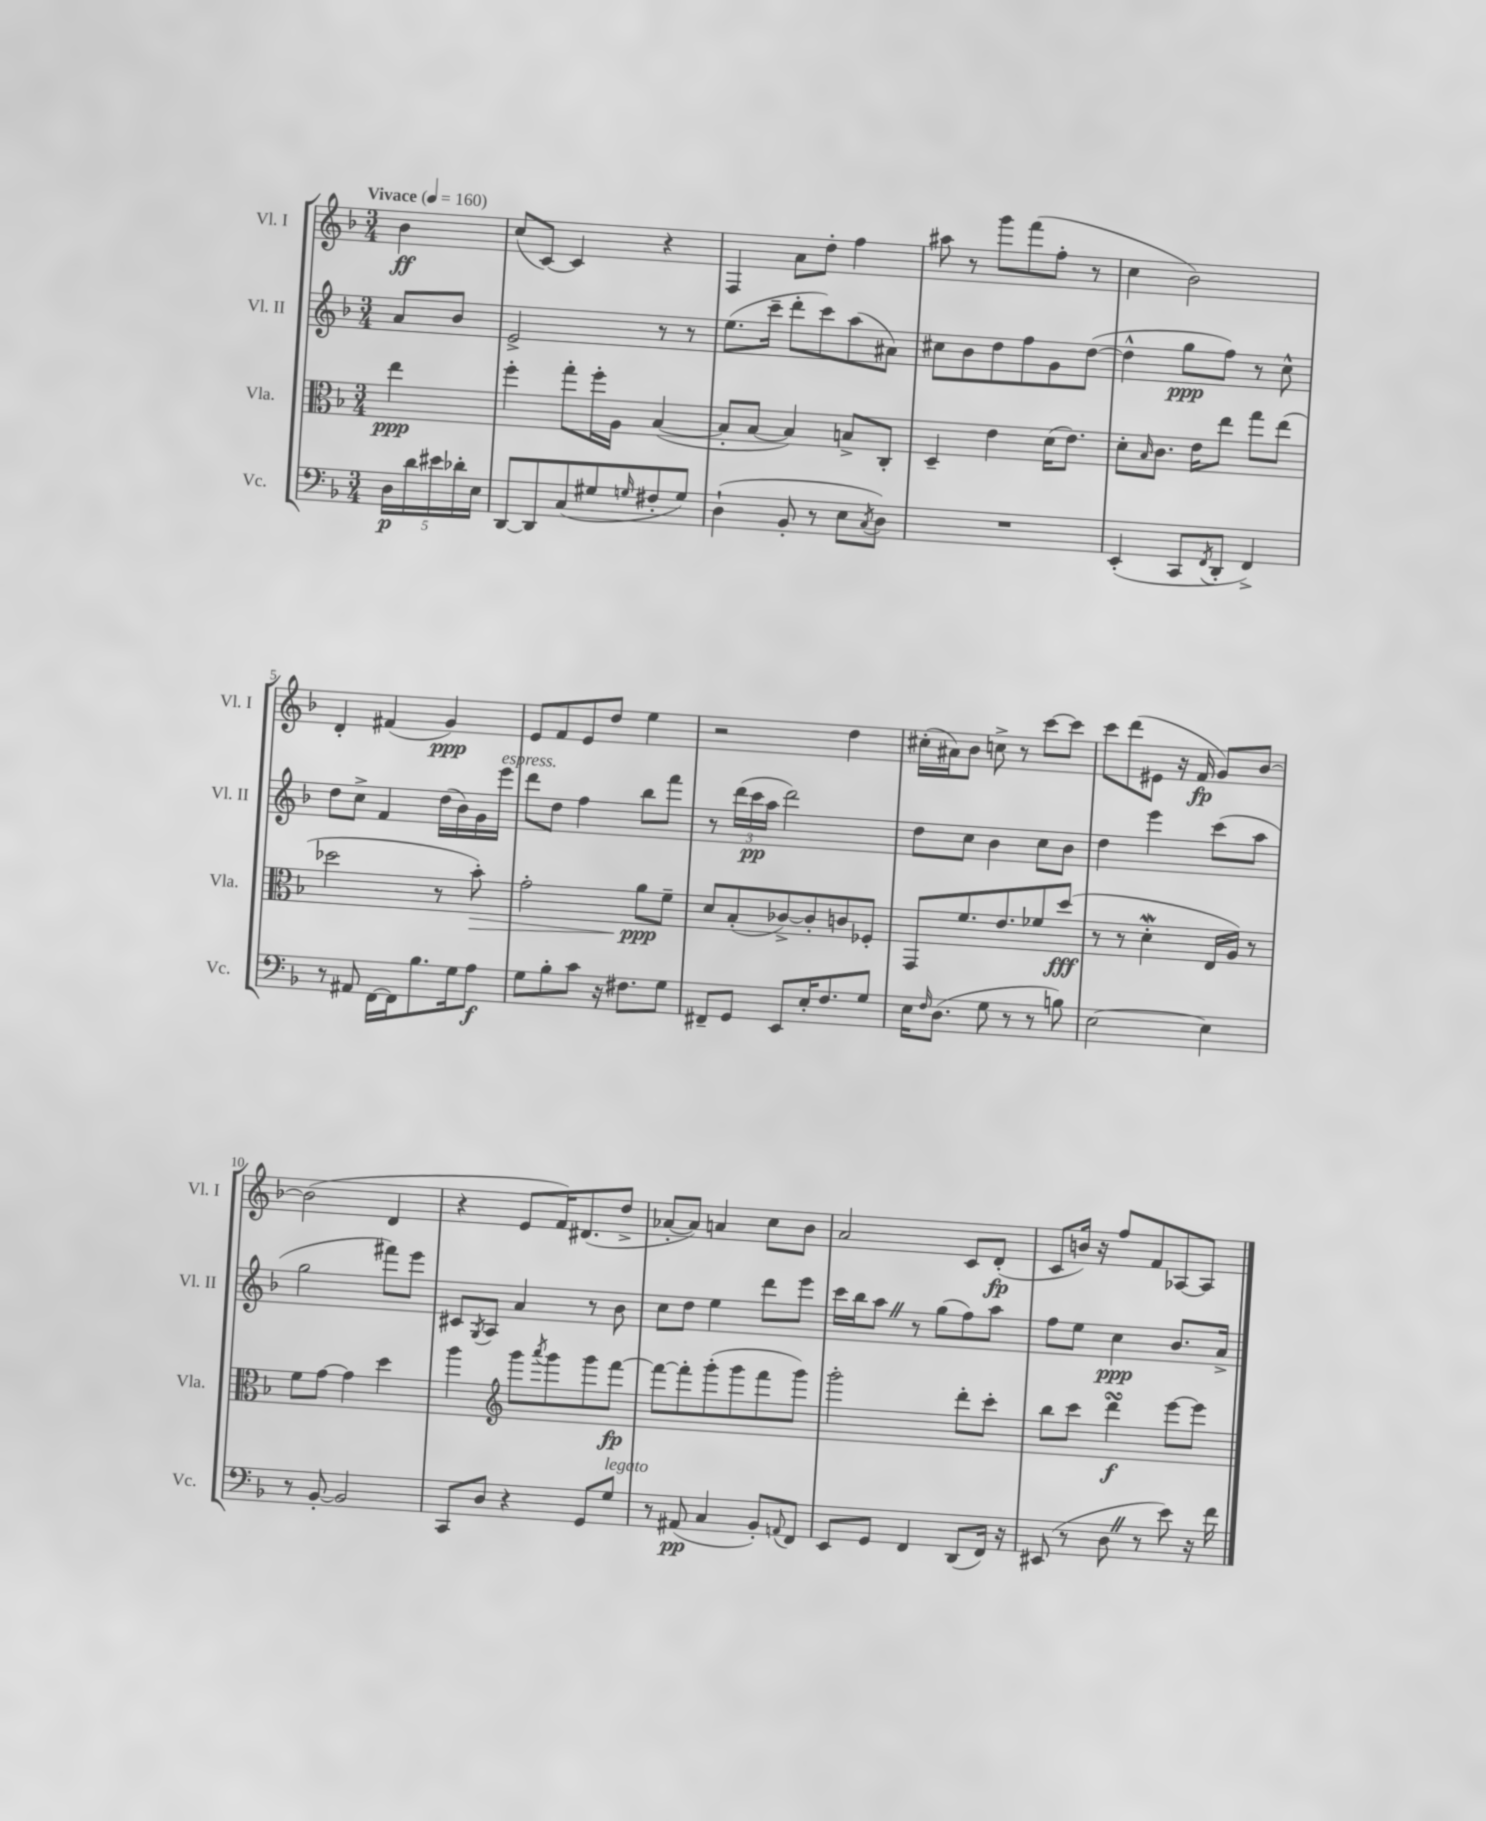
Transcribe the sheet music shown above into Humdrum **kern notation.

**kern	**kern	**kern	**kern
*staff4	*staff3	*staff2	*staff1
*clefF4	*clefC3	*clefG2	*clefG2
*k[b-]	*k[b-]	*k[b-]	*k[b-]
*M3/4	*M3/4	*M3/4	*M3/4
*MM160	*MM160	*MM160	*MM160
20D\LL	4ee\	8a/L	4b-\
20d\	.	.	.
20e#\	.	.	.
.	.	8b-/J	.
20d-'\	.	.	.
20E\JJ	.	.	.
=	=	=	=
[8DD/L	4ff'\	2e^/	(8cc/L
8DD/]	.	.	[8c/J)
(8C/	8gg'\L	.	4c/]
8G#/	16ff'\L	.	.
.	16A\JJ	.	.
16qqG/	.	.	.
8F#'/	([4B-/	8r	4r
8G/J)	.	8r	.
=	=	=	=
(4D`\	8B-'/]L	(8.ee\L	4F/
.	[8B-/J	.	.
.	.	16ccc~\Jk	.
8BB-'/	4B-/])	8ddd'\L	8a\L
8r	.	8ccc\)	8dd'\J
8E\L	8B^/L	(8aa\	4ff\
8qC/	.	.	.
8D\J)	8C'/J	8a#\J)	.
=	=	=	=
2.r	4D~/	8cc#\L	8aa#\
.	.	8b-\	8r
.	4e\	8dd\	8ggg\L
.	.	8ff\	(8fff\
.	(16d\LK	8g\	8ff'\J
.	8.e\J)	.	.
.	.	([8dd\J	8r
=	=	=	=
(4EE'/	8d'\L	4dd^^\]	4cc\
.	16qqB-/	.	.
.	8.c\J	.	.
8CC/L	.	8gg\L	2b-\)
.	16e\LK	.	.
8qFF/	.	.	.
8DD'/J	8ee\J	8ff\J)	.
4FF^/)	8gg\L	8r	.
.	(8ee\J	8cc^^\	.
=	=	=	=
8r	2dd-\	8dd\L	4d'/
8AA#/	.	8cc^\J	.
[16FF\LL	.	4f/	(4f#/
16FF\]J	.	.	.
8.B-\	.	.	.
.	8r	(16dd\LL	4g/)
16G\k	.	16b-\)	.
8A\J	8b-'\)	16g\	.
.	.	16eee\JJ	.
=	=	=	=
8G\L	2g'\	8ddd\L	8e/L
8B-'\	.	8dd\J	8f/
8c\J	.	4ff\	8e/
16r	.	.	8dd/J
8.F#\L	.	.	.
.	8a\L	8bb-\L	4ee\
8G\J	8f~\J	8fff\J	.
=	=	=	=
8FF#~/L	8d/L	8r	2r
8GG/J	(8B-'/	(24ddd\LL	.
.	.	24ccc\	.
.	.	24aa\JJ	.
8EE/L	[8c-^/)	2ddd\)	.
16E'/K	8c-'/]	.	.
8.F/	.	.	.
.	8c/	.	4dd\
8G/J	8F-'/J	.	.
=	=	=	=
16E\LK	8GG/L	8dd\L	(16cc#'\LL
16qqF/	.	.	.
(8.D\J	.	.	16a#\J)
.	8.f/	8cc\J	8b-\J
8G\	.	4b-\	8cc^\
.	8.e/	.	.
8r	.	.	8r
8r	8f-/	8cc\L	[8ccc\L
8B\)	(8dd/J	8b-\J	8ccc\]J
=	=	=	=
[2E\	8r	4dd\	8ccc\L
.	8r	.	(8ddd\
.	4d'\	4eee\	8e#\J
.	.	.	16r
.	.	.	16f/
4E\]	16E/LL	(8ccc\L	8g/L)
.	16A/JJ)	.	.
.	8r	8aa\J	[8b-/J
=	=	=	=
8r	8f\L	2gg\	(2b-\]
[8BB-'/	[8g\J	.	.
2BB-/]	4g\]	.	.
.	4dd\	8fff#\L)	4d/
.	.	8eee\J	.
=	=	=	=
8CC/L	4aa\	8c#/L	4r
.	.	8qG/	.
8D/J	.	8A/J	.
*	*clefG2	*	*
4r	8ggg\L	4a/	8e/L
.	8qaaa/	.	.
.	8ggg\	.	16f/K)
.	.	.	(8.d#/
8GG/L	8ggg\	8r	.
8G/J	[8fff\J	8b-\	8dd^/J
=	=	=	=
8r	8fff\_L	8cc\L	[8a-'/L
(8AA#/	8fff'\]	8dd\J	8a-/]J)
4C/	(8ggg'\	4ee\	4a/
.	8ggg\	.	.
8BB-'/L)	8fff\	8ddd\L	8cc\L
8qqAA/	.	.	.
8FF/J	8ggg\J)	8eee\J	8b-\J
=	=	=	=
8EE/L	2ggg'\	16ccc\LL	2a/
.	.	16bb-\J	.
8GG/J	.	8aa\J	.
4FF/	.	8r	.
.	.	(8gg\L	.
(8DD/L	8ddd'\L	8ff\)	8c/L
16FF/Jk)	8ccc'\J	8aa\J	(8d'/J
16r	.	.	.
=	=	=	=
(8EE#/	8bb-\L	8ff\L	8c/L
8r	8ccc\J	8ee\J	16b/Jk)
.	.	.	16r
8D\	4ddd\	4cc\	8ff/L
8r	.	.	8f/
8e\)	[8eee\L	8.b-/L	[8A-/
16r	8eee\]J	.	8A-/]J
16f\	.	16a^/Jk	.
==	==	==	==
*-	*-	*-	*-
